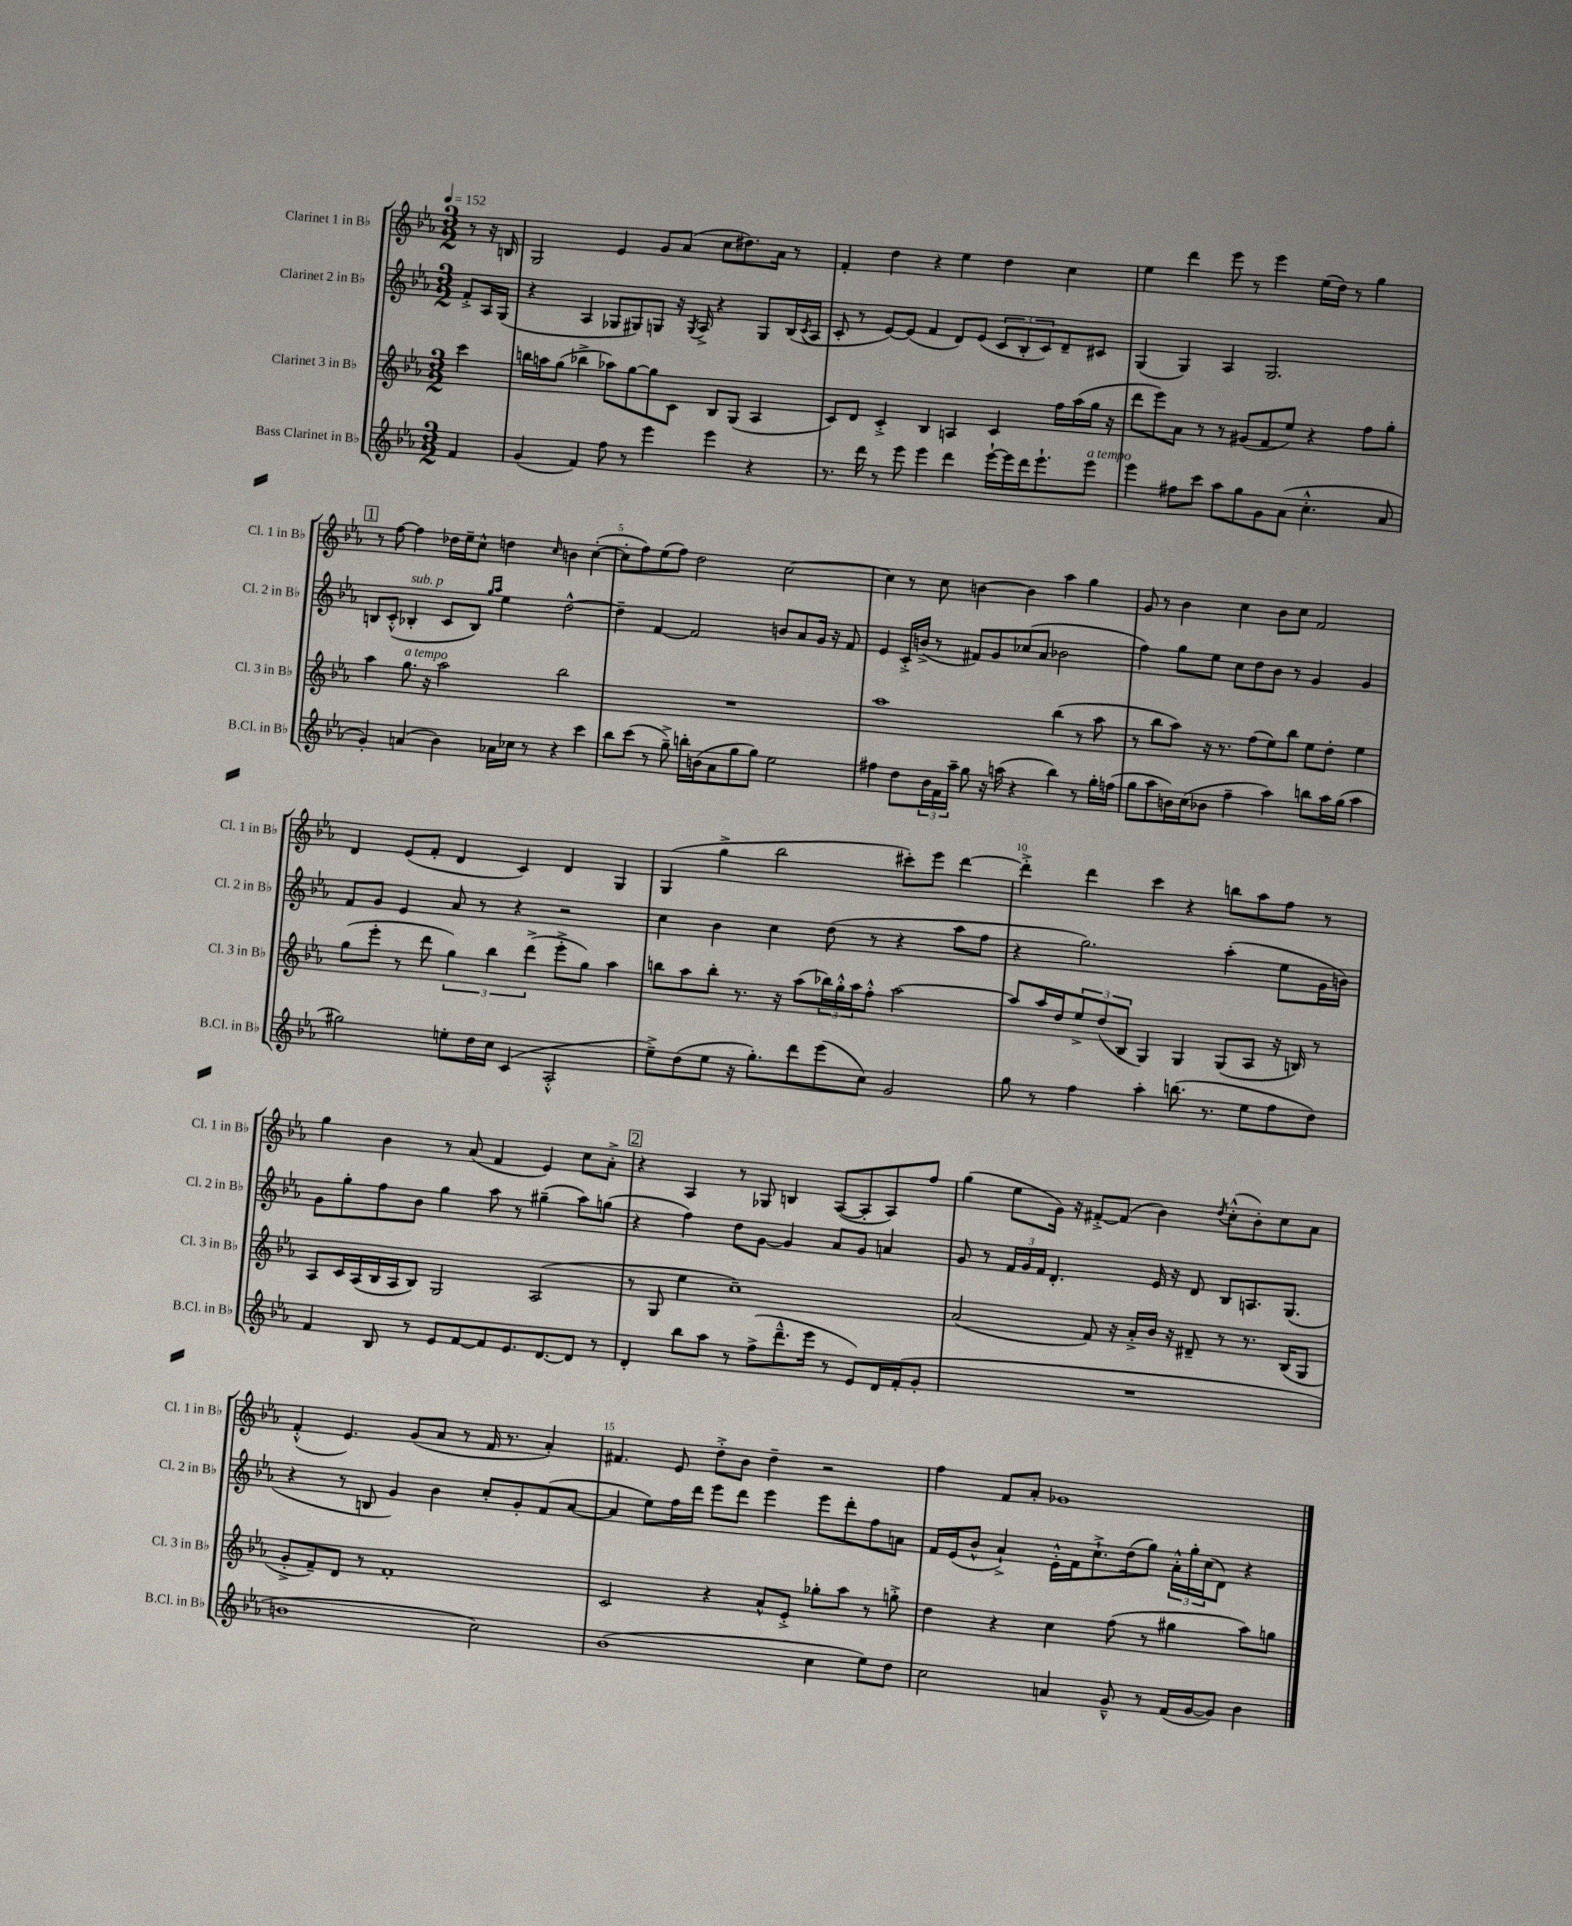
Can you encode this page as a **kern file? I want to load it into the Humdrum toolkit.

**kern	**kern	**kern	**kern
*part4	*part3	*part2	*part1
*staff4	*staff3	*staff2	*staff1
*I"Bass Clarinet in B♭	*I"Clarinet 3 in B♭	*I"Clarinet 2 in B♭	*I"Clarinet 1 in B♭
*I'B.Cl. in B♭	*I'Cl. 3 in B♭	*I'Cl. 2 in B♭	*I'Cl. 1 in B♭
*clefG2	*clefG2	*clefG2	*clefG2
*k[b-e-a-]	*k[b-e-a-]	*k[b-e-a-]	*k[b-e-a-]
*M3/2	*M3/2	*M3/2	*M3/2
*MM152	*MM152	*MM152	*MM152
=	=	=	=
4f/	4ccc\	8f'^/L	8r
.	.	16A-/L	16r
.	.	(16G/JJ	16Bn/
=1	=1	=1	=1
(4g/	16bbn\LL	4r	2G/
.	16aan\J	.	.
.	(8gg\J	.	.
4f/)	4bb-X^\	4A-/	.
8ff\	8aa-X\L)	8G-X/L	4e-/
8r	[8gg\	8G#X/)	.
4eee-\	8gg\]	8Gn/J	8g/L
.	8c\J	16r	(8a-/J
.	.	8qG/	.
.	.	16A-^/	.
4eee-\	8B-/L	4r	8cc\L
.	(8G/J	.	8.dd#X\)
4r	4A-/	8G/L	.
.	.	.	16a-\Jk
.	.	(16B-/L	8r
.	.	8qc/	.
.	.	16A-/JJ	.
=2	=2	=2	=2
8.r	8c/L)	8c'/	4f'/
.	8d/J	8r	.
16ddd\	.	.	.
8r	4c'^/	[8e-/L)	4dd\
8eee-\	.	(8e-/J]	.
4eee-\	4B-/	4f/	4r
4ddd\	4An/	8d/L)	4ee-\
.	.	(8e-/J	.
[16eee-`\LL	4c/	12c/L	4dd\
16eee-\]	.	.	.
.	.	12B-'/	.
16ddd\J	.	.	.
.	.	12c/)	.
8.eee-`\	.	.	.
.	16ff\LL	8d~/	4cc\
.	(16aa-\	.	.
!LO:TX:a:i:t=a tempo	!	!	!
8eee-\J	16gg\JJ	8c#X/J	.
.	16r	.	.
=3	=3	=3	=3
4eee-\	8ddd\L	(4G/	4ee-\
.	8eee-\)	.	.
8ff#X\L	8a-\J	4G/)	4ddd\
8ccc\J	8r	.	.
8aa-\L	8r	4A-/	8eee-\
8gg\	(8g#X/L	.	8r
8g\	8f/	2.G/	4eee-\
(8a-\J	8ee-/J)	.	.
4.cc'^^\	4r	.	(16ee-\LL
.	.	.	16dd\JJ)
.	.	.	8r
.	8ff\L	.	4gg\
8a-/	8gg'\J	.	.
!!LO:LB:g=z
!!LO:REH:place=s1:t=1
=4	=4	=4	=4
4g'/)	4aa-\	8Bn/L	8r
.	.	(8c'^^/J	[8ff\
!	!	!LO:TX:a:i:t=sub. p	!
!	!LO:TX:a:i:t=a tempo	!	!
(4an/	8.gg\	4B-X'/	4ff\]
.	16r	.	.
4b-\)	2aa-\	8c/L	16dd-X\LL
.	.	.	16ee-~\J
.	.	8B-/J)	8cc^^\J
.	.	16qqgg/LL	.
.	.	16qqaa-/JJ	.
16a-X\LL	.	4ee-\	4ddn\
16cc-X\JJ	.	.	.
8r	.	.	.
.	.	.	16qqcc/
4r	2bb-\	[2dd^^\	4bn\
4ccc\	.	.	([4cc'\
=5	=5	=5	=5
8bb-\L	1.r	4dd~\]	8cc'\L]
(8ccc\J	.	.	8ff\)
8r	.	[4f/	(8ee-\
8gg~^\)	.	.	8ff\J)
16bbn'\LL	.	2f/]	2dd\
(16bn\J	.	.	.
8a-\	.	.	.
8gg\	.	.	.
8gg\J)	.	.	.
2ee-\	.	8bn/L	[2cc\
.	.	8a-/	.
.	.	16g/Jk	.
.	.	16r	.
.	.	8f/	.
=6	=6	=6	=6
4ff#X\	1aa-	4e-/	4cc\]
8dd\L	.	16c'^/LL	8r
.	.	(16bn^/JJ	.
24b-\L	.	8r	8cc\
24f\	.	.	.
24aa-~\JJ	.	.	.
8gg\	.	8f#X/L)	[4bn\
16r	.	8g/	.
(16aan\	.	.	.
4r	.	(8cc-X/	4b\]
.	.	8a-/J	.
4bb-\)	(4bb-\	2b-X\	4aa-\
8r	8r	.	4gg\
16gg'\LL	8aa-\	.	.
(16ffn\JJ	.	.	.
=7	=7	=7	=7
8gg\L	8r	4ff\)	8g/
8aa-\	8bb-\L	.	8r
16bn\L)	8aa-\J)	8gg\L	4b-\
(16cc\J	.	.	.
8b-X\J	16r	8ee-\J	.
.	8.r	.	.
4ff~\	.	8cc\L	4cc\
.	(8ff\L	8dd\	.
4aa-\)	8ee-\)	8b-\J	8b-\L
.	8bb-\J	8r	8cc\J
8bbn\L	8ee-\L	4g/	2f/
16aa-\L	8dd'\J	.	.
(16gg\JJ	.	.	.
4aa-\	4ee-\	4g/	.
!!LO:LB:g=z
=8	=8	=8	=8
2gg#X\)	(8gg\L	8f/L	4d/
.	8eee-'\J	8g/J	.
.	8r	4e-/	(8e-/L
.	8ddd\	.	8f'/J
8een'\L	6gg\)	8a-/	4d/
16dd\L	.	8r	.
.	6bb-\	.	.
16cc\JJ	.	.	.
(4c/	.	4r	4c/)
.	(6ddd^\	.	.
2A-'^^/	8eee-'^\L	2r	4d/
.	8gg\J)	.	.
.	4aa-\	.	4G/
=9	=9	=9	=9
8ee-~^\L)	8bbn\L	4cc\	(4G/
(8dd\	8aa-\	.	.
8ee-\J	8bb'\J	4b-\	4gg^\
16r	8.r	.	.
8.gg'\L)	.	.	.
.	.	4cc\	2bb-\
.	16r	.	.
8ddd\	(8aa-\L	.	.
(8eee-\	24bb-X\L)	(8dd\	.
.	24gg'^^\	.	.
.	24aa-\J	.	.
8cc\J)	8ff'^^\J	8r	.
2g/	[2aa-\	4r	8ccc#X'\L)
.	.	.	8eee-\J
.	.	8aa-\L	[4ddd\
.	.	8ff\J	.
=10	=10	=10	=10
8gg\	8aa-/L]	4r	4ddd'^\]
8r	16aa-/L	.	.
.	16dd/J	.	.
4ff\	12ee-^/	2.gg\)	4ddd\
.	(12dd/	.	.
.	12B-/J	.	.
4aa-'\	4G/)	.	4ccc\
(8.bbn\	4G/	.	4r
8.r	.	.	.
.	(8G/L	(4aa-'\	8bbn\L
8ee-\L	8A-/J	.	8aa-\
8ff\	16r	8ee-\L	8ff\J
.	16Bn/)	.	.
8dd\J)	8r	16g\L	8r
.	.	16bn\JJ)	.
!!LO:LB:g=z
=11	=11	=11	=11
4f/	8A-/L	8g\L	4gg\
.	16c/L	8gg'\	.
.	(16A-/	.	.
8B-/	16B-/	8ff\	4b-\
.	16A-/J	.	.
8r	8B-/J)	8b-\J	.
8e-/L	2G/	4gg\	8r
[8f/	.	.	(8a-/
8f/]	.	8aa-\	4f/
8.e-/	.	8r	.
.	(2A-/	(4gg#X~\	4e-/)
[8.d/	.	.	.
8d/J]	.	8aa-\L)	8cc\L
8r	.	(8ggn\J	8a-'^\J
!!LO:REH:place=s1:t=2
=12	=12	=12	=12
4d'/	8r	4r	4r
.	8G/	.	.
8bb-\L	4ee-\	4ff\)	4A-/
8aa-\J	.	.	.
8r	1cc~)	8dd\L	8r
(8ff^\L	.	[8g\J	8G-X/
8.ddd~^^\	.	4g/]	4Bn/
16eee-\Jk	.	.	.
8r	.	8a-/L	([8A-/L
8e-/L)	.	8g/J	8A-'/]
16d/L	.	4an/	8A-/)
(16f'/J	.	.	.
8g'/J	.	.	8ff/J
=13	=13	=13	=13
1.r	(2a-/	8g/	(4gg\
.	.	8r	.
.	.	24f/LL	8ee-\L
.	.	24g/	.
.	.	24f/JJ	.
.	.	4.d'/	16g\Jk)
.	.	.	16r
.	8f/)	.	[8f#X'^/L
.	16r	.	(8f#/J]
.	16a-'^/LL	.	.
.	16b-/JJ	16e-/	4b-\)
.	16r	16r	.
.	8d#X~/	8d/	.
.	.	.	8qdd/
.	8r	8B-/L	(8cc'^^\L
.	8.r	8.An/	8b-'\)
.	.	.	8cc\
.	(16B-/KL	(8.G/J	.
.	8G/J	.	8a-\J
!!LO:LB:g=z
=14	=14	=14	=14
1bn	8g'^/L	4r	(4f'^^/
.	8f~/)	.	.
.	8d/J	8r	4.e-/)
.	8r	8Bn/	.
.	1f'	4g/)	.
.	.	.	(8g/L
.	.	4b-\	8a-/J
.	.	.	8r
2cc\)	.	8cc'/L	16f/
.	.	.	8.r
.	.	8g'/	.
.	.	(8f/	4a-'/)
.	.	[8a-/J	.
=15	=15	=15	=15
(1b-	2c/	4a-/]	4.f#X/
.	.	8ee-\L)	.
.	.	16ff\L	8e-/
.	.	16ddd\JJ	.
.	4r	8eee-\L	8dd'^\L
.	.	8ddd\J	8b-\J
.	8a-^^/L	4eee-\	4dd~\
.	8e-'^/J	.	.
4cc\	8gg-X'\L	8eee-\L	2r
.	8aa-\J	8ddd'\	.
8ee-\L)	8r	8ff\	.
8dd\J	8ggn'^\	8an\J	.
=16	=16	=16	=16
2cc\	4dd\	16f/LL	4ff\
.	.	(16e-/J	.
.	.	8b-^^/J	.
.	4r	4a-`^/)	8f/L
.	.	.	8a-'/J
4an/	4cc\	16e-'^^\LL	1g-X
.	.	16f\J	.
.	.	8.cc`^\	.
8g~^^/	(8ff\	.	.
.	.	(16dd\k	.
8r	8r	8gg\J)	.
(16f/LL	4gg#X\	24a-'^^\LL	.
.	.	24gg'\	.
[16g/J	.	.	.
.	.	(24cc\J	.
8g/J])	.	8d\J)	.
4b-\	8aa-\L)	4r	.
.	8ggn\J	.	.
==	==	==	==
*-	*-	*-	*-
